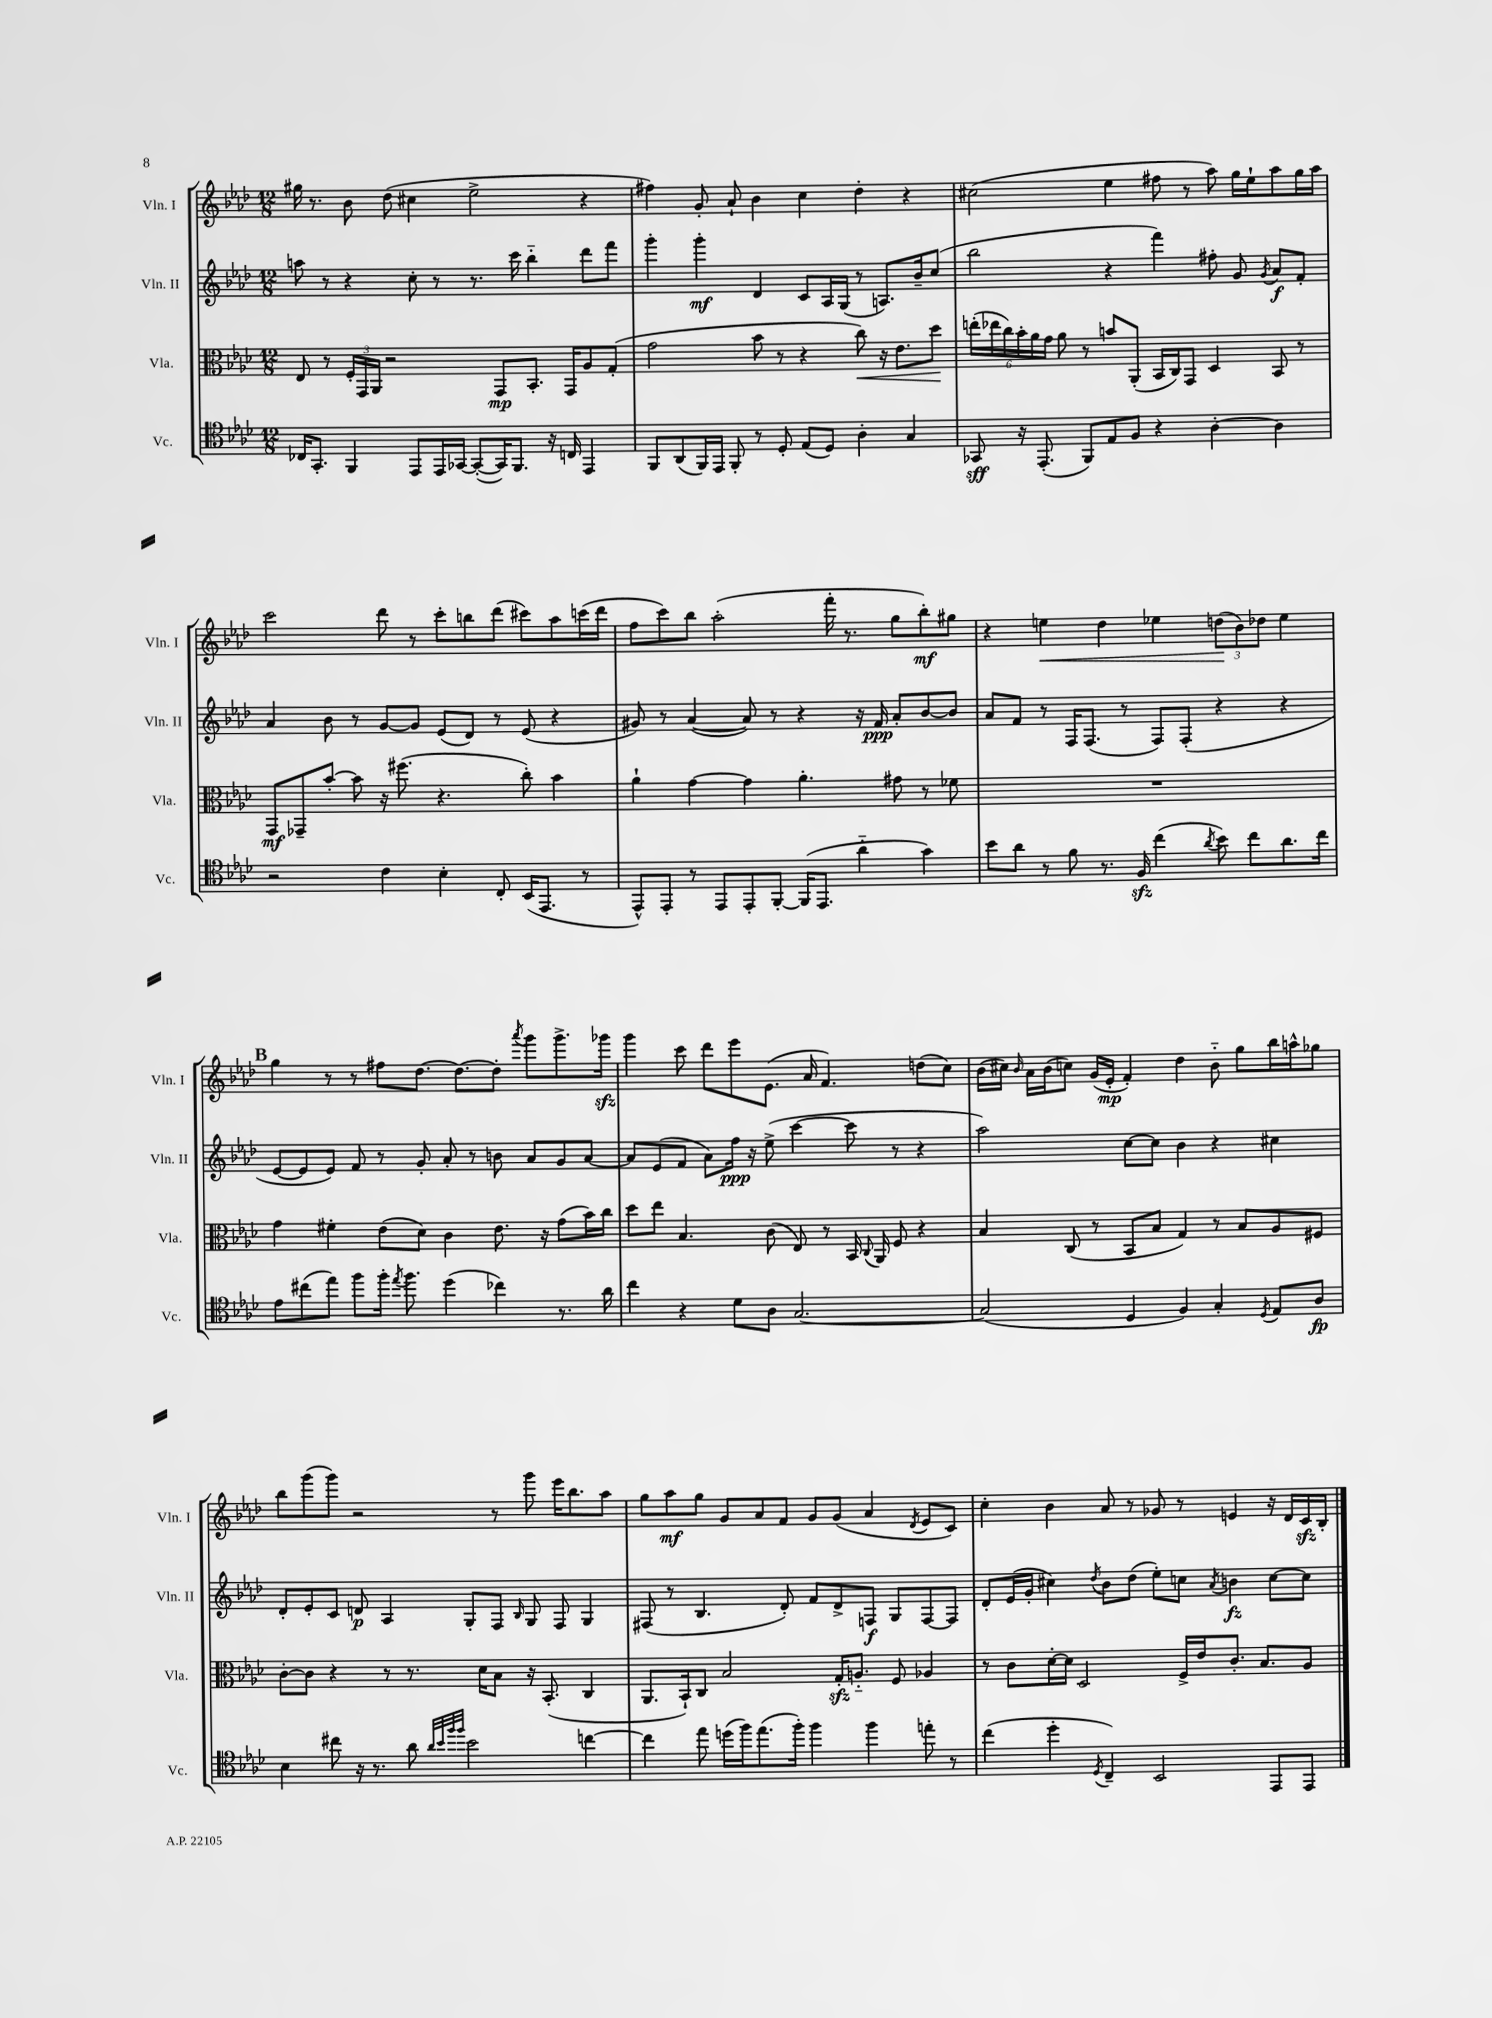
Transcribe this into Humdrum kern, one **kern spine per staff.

**kern	**kern	**kern	**kern
*staff4	*staff3	*staff2	*staff1
*clefC4	*clefC3	*clefG2	*clefG2
*k[b-e-a-d-]	*k[b-e-a-d-]	*k[b-e-a-d-]	*k[b-e-a-d-]
*M12/8	*M12/8	*M12/8	*M12/8
16C-	8E-	8aa	16gg#
8.GG'	.	.	8.r
.	8r	8r	.
4FF	24F'	4r	8b-
.	24GG	.	.
.	24AA-	.	.
.	2r	.	(8dd-
8EE-	.	8cc'	4cc#
16EE-	.	8r	.
[16GG-	.	.	.
(8GG-'_	.	8.r	2ee-^
16GG-])	8GG	.	.
8.FF	.	16ccc	.
.	8.BB-'	4bb-'~	.
16r	.	.	.
16C	16GG	.	.
4EE-	8A-	8ddd-	4r
.	(8G'	8fff	.
=	=	=	=
8FF	2g	4ggg'	4ff#)
(8AA-	.	.	.
16FF)	.	4ggg'	8g'
16EE-	.	.	.
8FF'	.	.	8a-`
8r	8b-	4d-	4b-
8D-'	8r	.	.
(8E-	4r	8c	4cc
8D-)	.	16A-	.
.	.	(16G	.
4A-'	8cc)	8r	4dd-'
.	16r	8.A)	.
.	8.e-	.	.
4G	.	.	4r
.	.	16b-~	.
.	8dd-	(8cc	.
=	=	=	=
8GG-	(24ee'	2bb-	(2cc#
.	24ee-	.	.
.	24cc)	.	.
16r	24b-'	.	.
.	24a-	.	.
(8.EE-'	.	.	.
.	24g	.	.
.	8a-	.	.
8FF)	8r	.	.
8E-	8b	4r	4ee-
8F	(8AA-'	.	.
4r	16BB-	4fff)	8ff#
.	16C)	.	.
.	8GG	.	8r
[4A-'	4D-	8ff#'	8aa-)
.	.	8g	16gg
.	.	.	16ee-`
.	.	8qg	.
4A-]	8BB-	8a-	8aa-
.	8r	8f'	16gg
.	.	.	16aa-
=	=	=	=
2r	8GG	4a-	2ccc
.	8GG-~	.	.
.	[8b-'	8b-	.
.	8b-]	8r	.
4c	16r	[8g	8ddd-
.	(8.ff#	.	.
.	.	8g]	8r
4B-'	4.r	(8e-	8ccc'
.	.	8d-)	8bb
8C'	.	8r	(8ddd-
(16BB-	8cc')	(8e-	8ccc#)
8.EE-	.	.	.
.	4b-	4r	8aa-
8r	.	.	(16ccc
.	.	.	16ddd-
=	=	=	=
8EE-^^)	4a-`	8g#)	8ff
8EE-'	.	8r	8ccc)
8r	[4g	([4a-	8bb-
8EE-	.	.	(2aa-'
8EE-'	4g]	8a-])	.
[8FF'	.	8r	.
(16FF]	4.a-'	4r	.
8.EE-	.	.	.
.	.	.	16fff'
.	.	.	8.r
4a-'~	.	16r	.
.	.	16f	.
.	8g#	8a-'	8gg
4g)	8r	[8b-	8bb-')
.	8f-	8b-]	8gg#
=	=	=	=
8b-	1.r	8a-	4r
8a-	.	8f	.
8r	.	8r	4ee
8f	.	16F	.
.	.	(8.F	.
8.r	.	.	4dd-
.	.	8r	.
16F	.	.	.
(4cc	.	8F)	4ee-
.	.	(8F'	.
8qa-	.	.	.
8b-)	.	4r	(12dd
.	.	.	12b-)
8cc	.	.	.
.	.	.	12dd-
8.a-	.	4r	4ee-
16cc	.	.	.
=	=	=	=
8e-	4g	[8e-	4gg
(8cc#	.	8e-]	.
8ee-)	4f#'	8e-)	8r
8ff	.	8f	8r
16ff'	(8e-	8r	8ff#
8qee-	.	.	.
8.ff	.	.	.
.	8d-)	8g'	[8.dd-
(4dd-	4c	8a-'	.
.	.	.	8.dd-_
.	.	8r	.
4cc-)	8.e-	8b	8dd-']
.	.	.	8qaaa-
.	.	8a-	8ggg
.	16r	.	.
8.r	(8g	8g	8.ggg^
.	16b-)	[8a-	.
16a-	16cc	.	16ggg-
=	=	=	=
4cc	8dd-	8a-]	4ggg
.	8ee-	(8e-	.
4r	4.B-	8f	8ccc
.	.	8a-)	8ddd-
8d-	.	16ff	8eee-
.	.	16r	.
8A-	(8c	(8ee-^	(8.e-
[2.G	8E-)	[4ccc	.
.	.	.	16a-
.	8r	.	4.f)
.	16BB-	8ccc]	.
.	8qqC	.	.
.	16AA-	.	.
.	8F	8r	.
.	4r	4r	(8dd
.	.	.	8cc)
=	=	=	=
(2G]	4B-	2aa-)	(16b-
.	.	.	16cc#)
.	.	.	16qqb-
.	.	.	16a-
.	.	.	(16b-
.	(8C	.	8cc)
.	8r	.	(16g
.	.	.	16e-'
4D-	8BB-	[8cc	4f')
.	8B-	8cc]	.
4F)	4G)	4b-	4dd-
4G'	8r	4r	8b-'~
.	8B-	.	8gg
8qD-	.	.	.
8E-	8A-	4cc#	16bb-
.	.	.	16aa^^
8A-	8F#	.	8gg-
=	=	=	=
4B-	[8c'	8d-'	8bb-
.	8c]	8e-'	(8ggg
8cc#	4r	8c	8ggg)
16r	.	8d	2r
8.r	.	.	.
.	8r	4A-	.
8a-	8.r	.	.
32qqa-	.	.	.
32qqb-	.	.	.
32qqff	.	.	.
32qqff	.	.	.
2b-	.	8G'	.
.	16d-	.	.
.	8B-	8F	8r
.	.	16qqB-	.
.	16r	8G	8ggg
.	(8.BB-'	.	.
.	.	8F	16eee-
.	.	.	8.bb-
[4cc	4C	4G	.
.	.	.	8aa-
=	=	=	=
4cc]	8.AA-	(8F#	8gg
.	.	8r	8aa-
.	16BB-`)	.	.
8ee-	8C	4.B-	8gg
(16dd	2B-	.	8g
16ff)	.	.	.
(8.ee-	.	.	8a-
.	.	8d-')	8f
16ff')	.	.	.
4ff	.	8f	8g
.	16G'	8d-^	(8g
.	8.A'~	.	.
4ff	.	8F	4a-
.	8F	8G	.
.	.	.	8qd-
8ee'	4A-	[8F	8e-
8r	.	8F]	8c)
=	=	=	=
(4cc	8r	8d-'	4cc'
.	8c	(16e-	.
.	.	16g'	.
4dd-'	[16d-'	4cc#)	4b-
.	16d-]	.	.
.	2D-	.	.
8qD-	.	8qdd-	.
4C~)	.	8b-	8a-
.	.	(8dd-	8r
2BB-	.	8ee-')	8g-
.	16F^	8cc	8r
.	16e-	.	.
.	.	8qa-	.
.	8.c'	4b	4e
.	8.B-	.	.
8EE-	.	[8cc	16r
.	.	.	16d-
8EE-	8A-	8cc]	16c
.	.	.	16B-'
==	==	==	==
*-	*-	*-	*-
